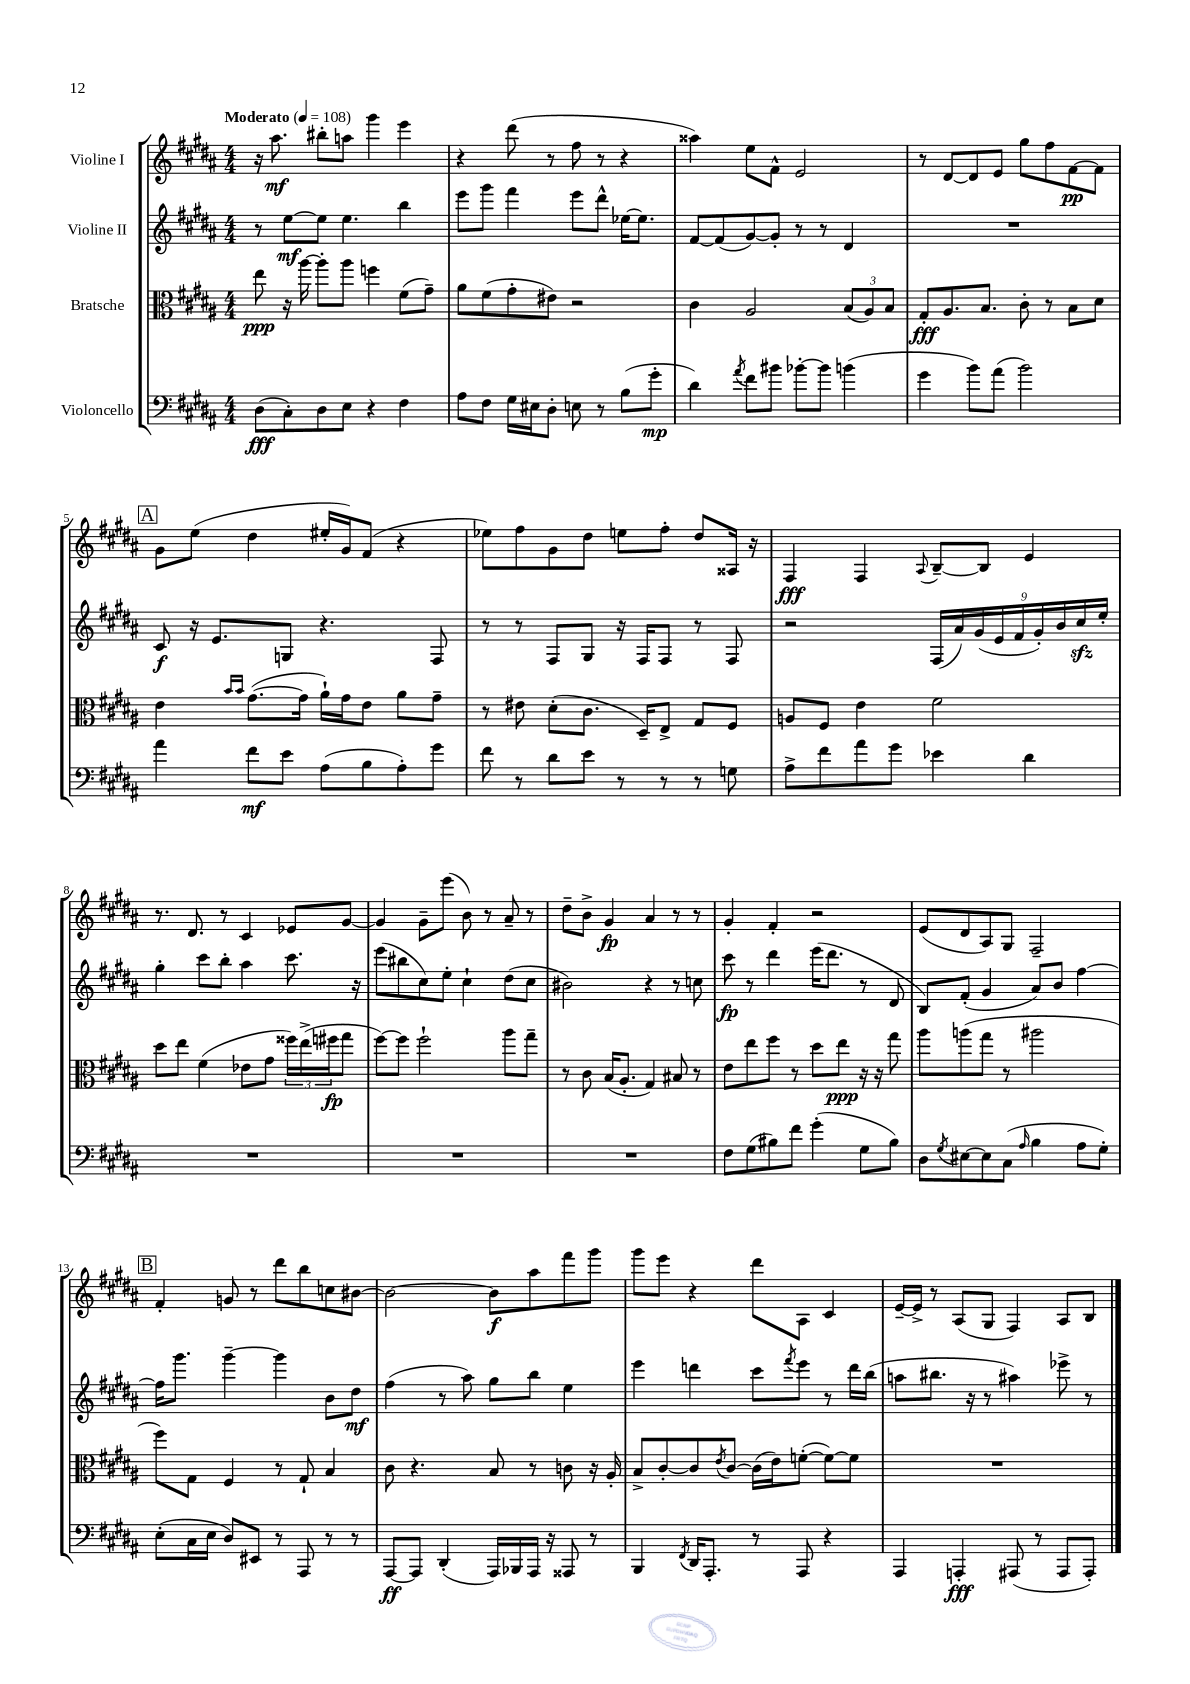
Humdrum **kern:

**kern	**dynam	**kern	**dynam	**kern	**dynam	**kern	**dynam
*part4	*part4	*part3	*part3	*part2	*part2	*part1	*part1
*staff4	*staff4	*staff3	*staff3	*staff2	*staff2	*staff1	*staff1
*I"Violoncello	*	*I"Bratsche	*	*I"Violine II	*	*I"Violine I	*
*clefF4	*	*clefC3	*	*clefG2	*	*clefG2	*
*k[f#c#g#d#a#]	*	*k[f#c#g#d#a#]	*	*k[f#c#g#d#a#]	*	*k[f#c#g#d#a#]	*
*M4/4	*	*M4/4	*	*M4/4	*	*M4/4	*
*MM108	*	*MM108	*	*MM108	*	*MM108	*
=1	=1	=1	=1	=1	=1	=1	=1
!	!	!	!	!	!	!LO:TX:a:B:t=Moderato	!
(8D#\L	fff	8ee\	ppp	8r	.	16r	.
.	.	.	.	.	.	8.aa#\	mf
8C#'\)	.	16r	.	[8ee\L	mf	.	.
.	.	[16aa#\	.	.	.	.	.
8D#\	.	8aa#'\L]	.	8ee\J]	.	8bb#X'\L	.
8E\J	.	8aa#\J	.	4.ee\	.	8aan\J	.
4r	.	4ffn\	.	.	.	4ggg#\	.
4F#\	.	(8f#\L	.	4bb\	.	4eee\	.
.	.	8g#~\J)	.	.	.	.	.
=2	=2	=2	=2	=2	=2	=2	=2
8A#\L	.	8a#\L	.	8eee\L	.	4r	.
8F#\J	.	(8f#\	.	8ggg#\J	.	.	.
16G#\LL	.	8g#'\	.	4fff#\	.	(8ddd#\	.
16E#X\J	.	.	.	.	.	.	.
8D#'\J	.	8e#X\J)	.	.	.	8r	.
8En\	.	2r	.	8eee\L	.	8ff#\	.
8r	.	.	.	8ddd#^^\J	.	8r	.
(8B\L	.	.	.	[16ee-X\KL	.	4r	.
.	.	.	.	8.ee-\J]	.	.	.
8g#'\J	mp	.	.	.	.	.	.
=3	=3	=3	=3	=3	=3	=3	=3
4d#\)	.	4c#\	.	[8f#/L	.	4aa##X\)	.
.	.	.	.	(8f#/]	.	.	.
8qa#/	.	.	.	.	.	.	.
8f#\L	.	2A#/	.	[8g#/)	.	8ee\L	.
8b#X\J	.	.	.	8g#'/J]	.	8f#^^\J	.
[8b-X'\L	.	.	.	8r	.	2e/	.
8b-\J]	.	.	.	8r	.	.	.
(4bn\	.	(12B/L	.	4d#/	.	.	.
.	.	12A#/)	.	.	.	.	.
.	.	12B/J	.	.	.	.	.
=4	=4	=4	=4	=4	=4	=4	=4
4g#\	.	8G#'/L	fff	1r	.	8r	.
.	.	8.A#/	.	.	.	[8d#/L	.
8b\L)	.	.	.	.	.	8d#/]	.
.	.	8.B/J	.	.	.	.	.
(8a#\J	.	.	.	.	.	8e/J	.
2b\)	.	8c#'\	.	.	.	8gg#\L	.
.	.	8r	.	.	.	8ff#\	.
.	.	8B\L	.	.	.	[8f#\	pp
.	.	8d#\J	.	.	.	8f#\J]	.
!!LO:LB:g=z
!!LO:REH:place=s1:t=A
=5	=5	=5	=5	=5	=5	=5	=5
4a#\	.	4e\	.	8c#/	f	8g#\L	.
.	.	.	.	16r	.	(8ee\J	.
.	.	.	.	8.e/L	.	.	.
.	.	16qqb/LL	.	.	.	.	.
.	.	16qqb/JJ	.	.	.	.	.
8f#\L	mf	([8.g#\L	.	.	.	4dd#\	.
8e\J	.	.	.	8Gn/J	.	.	.
.	.	16g#\Jk]	.	.	.	.	.
(8A#\L	.	16a#`\LL)	.	4.r	.	16ee#X'/LL	.
.	.	16g#\J	.	.	.	16g#/J)	.
8B\	.	8e\J	.	.	.	(8f#/J	.
8A#'\)	.	8a#\L	.	.	.	4r	.
8g#\J	.	8g#~\J	.	8F#/	.	.	.
=6	=6	=6	=6	=6	=6	=6	=6
8f#\	.	8r	.	8r	.	8ee-X\L)	.
8r	.	8e#X\	.	8r	.	8ff#\	.
8d#\L	.	(8d#'\L	.	8F#/L	.	8g#\	.
8e\J	.	8.c#\J	.	8G#/J	.	8dd#\J	.
8r	.	.	.	16r	.	8een\L	.
.	.	16D#~/KL)	.	16F#/KL	.	.	.
8r	.	8E^/J	.	8F#/J	.	8ff#'\J	.
8r	.	8G#/L	.	8r	.	8dd#/L	.
8Gn\	.	8F#/J	.	8F#/	.	16A##X/Jk	.
.	.	.	.	.	.	16r	.
=7	=7	=7	=7	=7	=7	=7	=7
8A#^\L	.	8An/L	.	2r	.	4F#/	fff
8f#\	.	8F#/J	.	.	.	.	.
8a#\	.	4e\	.	.	.	4F#/	.
8g#\J	.	.	.	.	.	.	.
.	.	.	.	.	.	8qqA#/	.
4e-X\	.	2f#\	.	(18F#/LL	.	[8B~/L	.
.	.	.	.	18a#/)	.	.	.
.	.	.	.	(18g#/	.	.	.
.	.	.	.	.	.	8B/J]	.
.	.	.	.	18e/	.	.	.
.	.	.	.	18f#/	.	.	.
4d#\	.	.	.	.	.	4e/	.
.	.	.	.	18g#'/)	.	.	.
.	.	.	.	18b/	.	.	.
.	.	.	.	18cc#zz/	.	.	.
.	.	.	.	18ee'/JJ	.	.	.
!!LO:LB:g=z
=8	=8	=8	=8	=8	=8	=8	=8
1r	.	8dd#\L	.	4gg#'\	.	8.r	.
.	.	8ee\J	.	.	.	.	.
.	.	.	.	.	.	8.d#/	.
.	.	(4f#\	.	8ccc#\L	.	.	.
.	.	.	.	8bb'\J	.	8r	.
.	.	8e-X\L	.	4aa#\	.	4c#/	.
.	.	8g#\J	.	.	.	.	.
.	.	24ff##X\LL)	.	8.ccc#\	.	8e-X/L	.
.	.	(24ee^\	.	.	.	.	.
.	.	24ff#X\J	fp	.	.	.	.
.	.	8gg#\J	.	.	.	[8g#/J	.
.	.	.	.	16r	.	.	.
=9	=9	=9	=9	=9	=9	=9	=9
1r	.	[8ff#\L)	.	(8eee\L	.	4g#/]	.
.	.	8ff#\J]	.	8bb#X\	.	.	.
.	.	2ff#`\	.	8cc#\)	.	8g#~\L	.
.	.	.	.	8ee'\J	.	(8eee\J	.
.	.	.	.	4cc#`\	.	8b\)	.
.	.	.	.	.	.	8r	.
.	.	8aa#\L	.	(8dd#\L	.	8a#~/	.
.	.	8gg#~\J	.	8cc#\J	.	8r	.
=10	=10	=10	=10	=10	=10	=10	=10
1r	.	8r	.	2b#X\)	.	8dd#~\L	.
.	.	8c#\	.	.	.	8b^\J	.
.	.	(16B/KL	.	.	.	4g#/	fp
.	.	8.A#'/J	.	.	.	.	.
.	.	4G#/)	.	4r	.	4a#/	.
.	.	8B#X/	.	8r	.	8r	.
.	.	8r	.	8ccn\	.	8r	.
=11	=11	=11	=11	=11	=11	=11	=11
8F#\L	.	8e\L	.	8ccc#\	fp	4g#'/	.
(8G#\	.	8ee\	.	8r	.	.	.
8B#X\)	.	8ff#\J	.	4ddd#\	.	4f#'/	.
8f#\J	.	8r	.	.	.	.	.
(4g#'\	.	8dd#\L	.	(16eee\KL	.	2r	.
.	.	.	.	8.ddd#\J	.	.	.
.	.	8ee\J	ppp	.	.	.	.
8G#\L	.	16r	.	8r	.	.	.
.	.	16r	.	.	.	.	.
8B#\J)	.	8gg#\	.	8d#/	.	.	.
=12	=12	=12	=12	=12	=12	=12	=12
8D#\L	.	8aa#\L	.	8B/L)	.	(8e/L	.
8qG#/	.	.	.	.	.	.	.
[8E#X\	.	(8aan\	.	(8f#'/J	.	8d#/	.
8E#\]	.	8gg#\J	.	4g#/	.	8A#/)	.
(8C#\J	.	8r	.	.	.	8G#/J	.
16qqA#/	.	.	.	.	.	.	.
4B\	.	2aa#X\	.	8a#/L)	.	2F#~/	.
.	.	.	.	8b/J	.	.	.
8A#\L	.	.	.	[4ff#\	.	.	.
8G#'\J)	.	.	.	.	.	.	.
!!LO:LB:g=z
!!LO:REH:place=s1:t=B
=13	=13	=13	=13	=13	=13	=13	=13
(8E'\L	.	8ff#\L)	.	16ff#\KL]	.	4f#'/	.
.	.	.	.	8.ggg#\J	.	.	.
16C#\L	.	8G#\J	.	.	.	.	.
16E\JJ	.	.	.	.	.	.	.
8D#/L)	.	4F#/	.	[4ggg#~\	.	8gn/	.
8EE#X/J	.	.	.	.	.	8r	.
8r	.	8r	.	4ggg#\]	.	8ddd#\L	.
8AAA#/	.	8G#`/	.	.	.	8bb\	.
8r	.	4B/	.	8b\L	.	8ccn\	.
8r	.	.	.	8dd#\J	mf	[8b#X\J	.
=14	=14	=14	=14	=14	=14	=14	=14
[8AAA#/L	ff	8c#\	.	(4ff#\	.	2b#\_	.
8AAA#/J]	.	4.r	.	.	.	.	.
(4DD#'/	.	.	.	8r	.	.	.
.	.	.	.	8aa#\)	.	.	.
16AAA#/LL)	.	8B/	.	8gg#\L	.	8b#\L]	f
16BBB-X/	.	.	.	.	.	.	.
16AAA#/JJ	.	8r	.	8bb\J	.	8aa#\	.
16r	.	.	.	.	.	.	.
8AAA##X/	.	8cn\	.	4ee\	.	8fff#\	.
8r	.	16r	.	.	.	8ggg#\J	.
.	.	16A#'/	.	.	.	.	.
=15	=15	=15	=15	=15	=15	=15	=15
4BBB/	.	8B^/L	.	4eee\	.	8ggg#\L	.
.	.	[8c#'/	.	.	.	8eee\J	.
8qFF#/	.	.	.	.	.	.	.
16DD#/KL	.	8c#/]	.	4dddn\	.	4r	.
8.AAA#'/J	.	.	.	.	.	.	.
.	.	8qe/	.	.	.	.	.
.	.	[8c#/J	.	.	.	.	.
8r	.	(16c#\LL]	.	8ccc#\L	.	8ddd#\L	.
.	.	16e\J)	.	.	.	.	.
.	.	.	.	8qfff#/	.	.	.
8AAA#/	.	([8fn'\J	.	8eee\J	.	8A#\J	.
4r	.	8f\L_)	.	8r	.	4c#/	.
.	.	8f\J]	.	16ddd\LL	.	.	.
.	.	.	.	(16bb\JJ	.	.	.
=16	=16	=16	=16	=16	=16	=16	=16
4AAA#/	.	1r	.	8aan\L	.	[16e~/LL	.
.	.	.	.	.	.	16e^/JJ]	.
.	.	.	.	8.bb#X\J	.	8r	.
4AAAn'/	fff	.	.	.	.	(8A#/L	.
.	.	.	.	16r	.	.	.
.	.	.	.	8r	.	8G#/J	.
(8AAA#X/	.	.	.	4aa#X\)	.	4F#/)	.
8r	.	.	.	.	.	.	.
8AAA#/L	.	.	.	8eee-X^\	.	8A#/L	.
8AAA#'/J)	.	.	.	8r	.	8B/J	.
==	==	==	==	==	==	==	==
*-	*-	*-	*-	*-	*-	*-	*-
